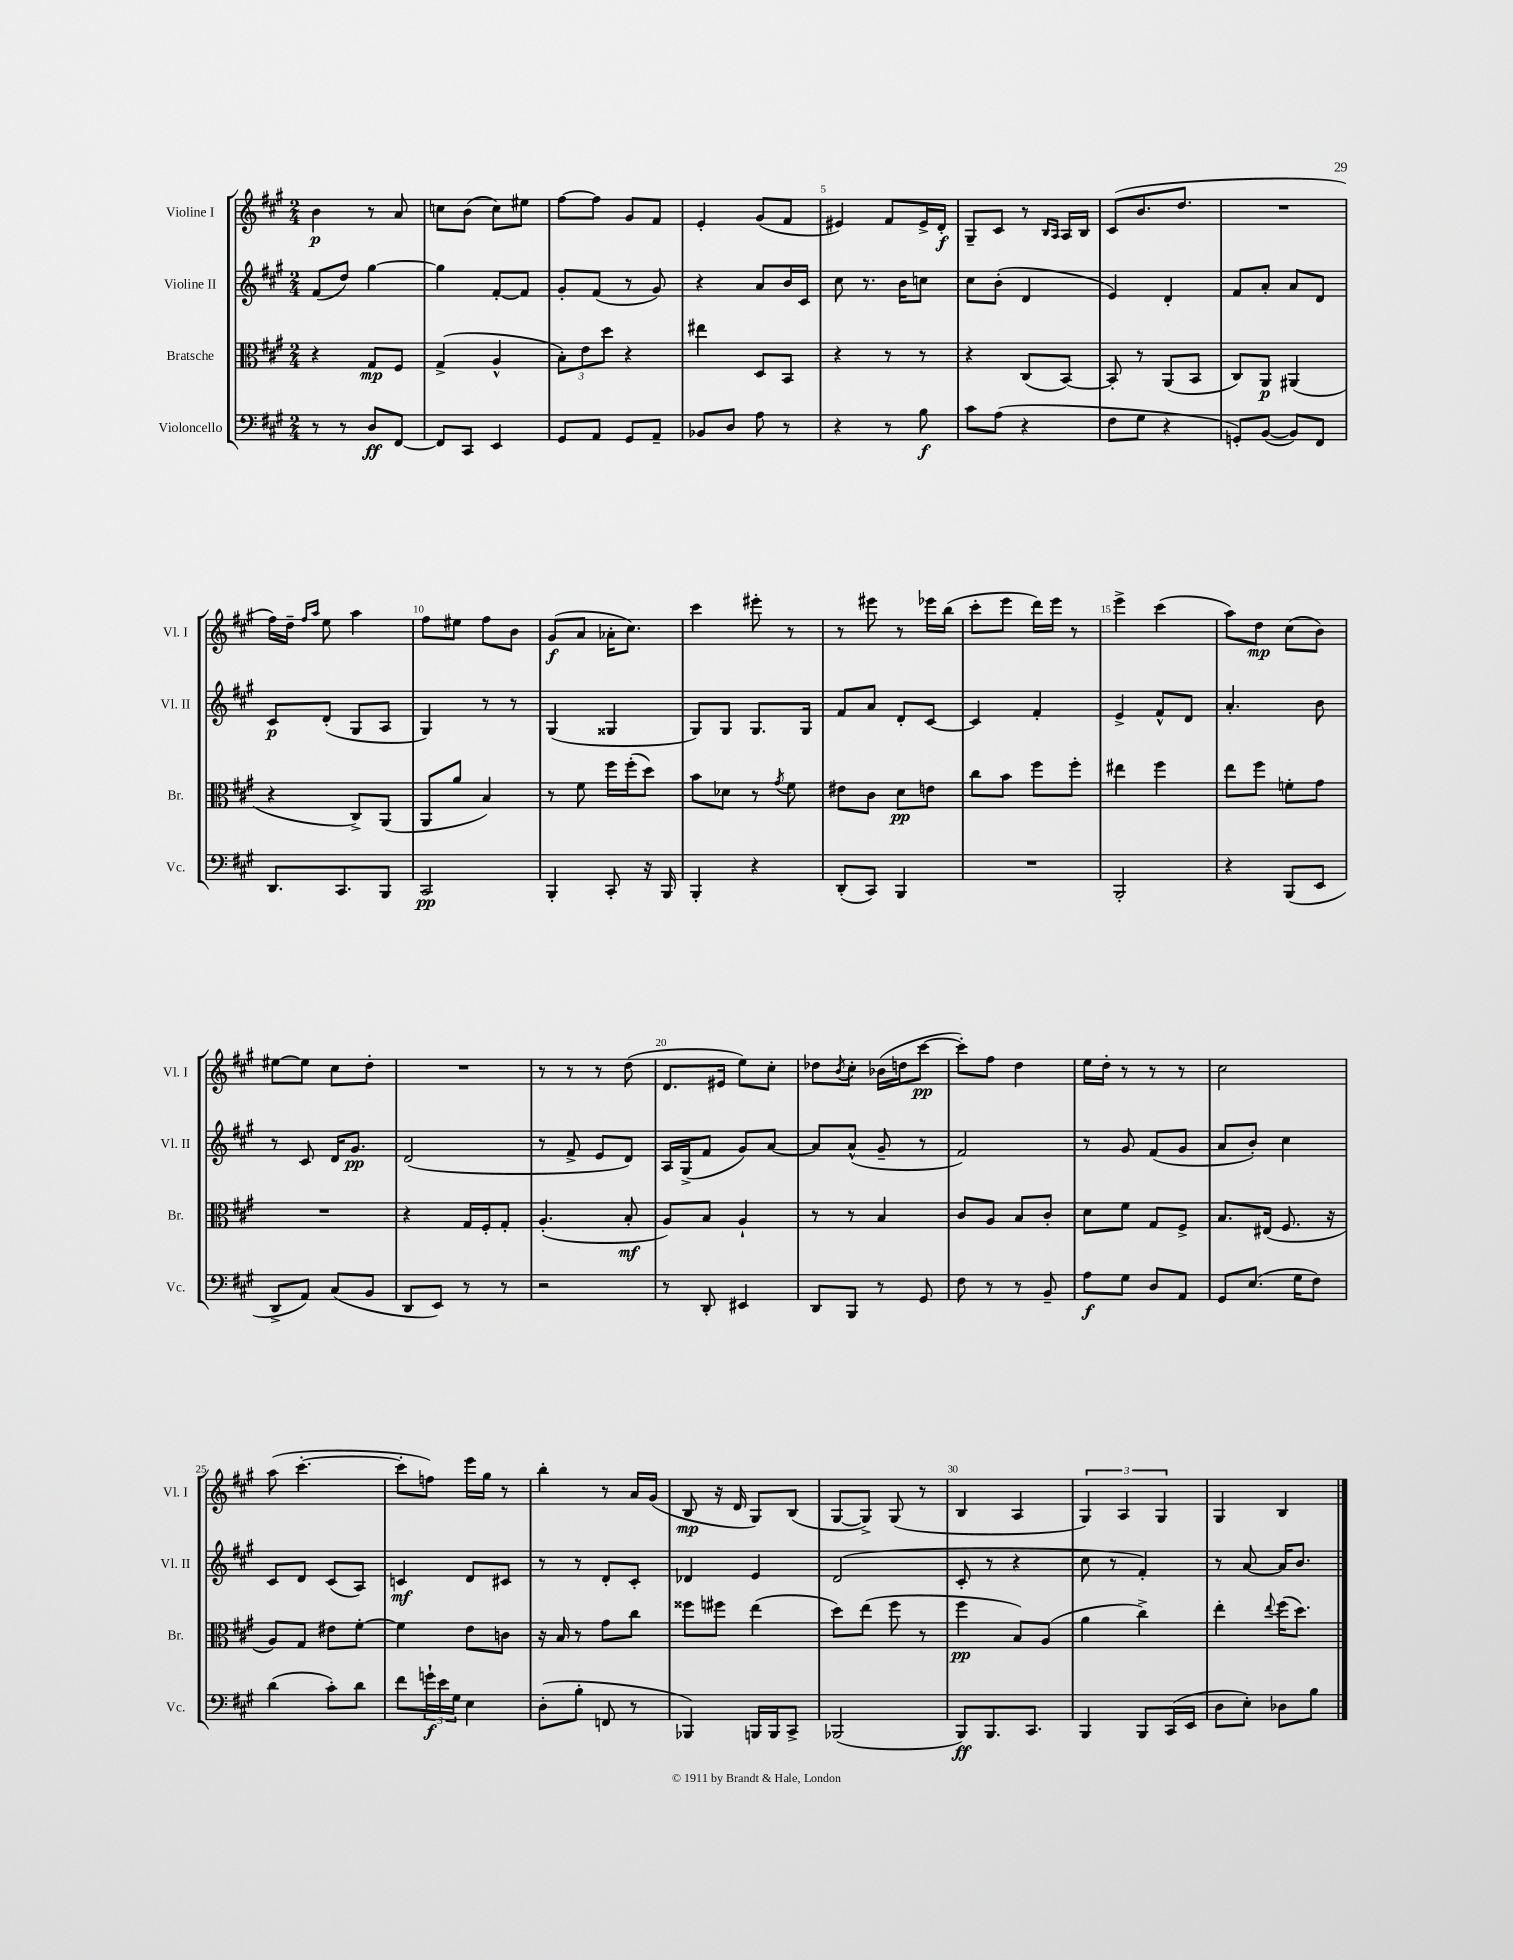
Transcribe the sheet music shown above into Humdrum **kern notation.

**kern	**dynam	**kern	**dynam	**kern	**dynam	**kern	**dynam
*part4	*part4	*part3	*part3	*part2	*part2	*part1	*part1
*staff4	*staff4	*staff3	*staff3	*staff2	*staff2	*staff1	*staff1
*I"Violoncello	*	*I"Bratsche	*	*I"Violine II	*	*I"Violine I	*
*I'Vc.	*	*I'Br.	*	*I'Vl. II	*	*I'Vl. I	*
*clefF4	*	*clefC3	*	*clefG2	*	*clefG2	*
*k[f#c#g#]	*	*k[f#c#g#]	*	*k[f#c#g#]	*	*k[f#c#g#]	*
*M2/4	*	*M2/4	*	*M2/4	*	*M2/4	*
=1	=1	=1	=1	=1	=1	=1	=1
8r	.	4r	.	(8f#/L	.	4b\	p
8r	.	.	.	8dd/J)	.	.	.
8D/L	ff	8G#/L	mp	[4gg#\	.	8r	.
[8FF#/J	.	8F#/J	.	.	.	8a/	.
=2	=2	=2	=2	=2	=2	=2	=2
8FF#/L]	.	(4G#^/	.	4gg#\]	.	8ccn\L	.
8CC#/J	.	.	.	.	.	(8b\J	.
4EE/	.	4A^^/	.	[8f#'/L	.	8cc\L)	.
.	.	.	.	8f#/J]	.	8ee#X\J	.
=3	=3	=3	=3	=3	=3	=3	=3
8GG#/L	.	12B'\L)	.	8g#'/L	.	[8ff#\L	.
.	.	12e\	.	.	.	.	.
8AA/J	.	.	.	(8f#/J	.	8ff#\J]	.
.	.	12dd\J	.	.	.	.	.
8GG#/L	.	4r	.	8r	.	8g#/L	.
8AA~/J	.	.	.	8g#/)	.	8f#/J	.
=4	=4	=4	=4	=4	=4	=4	=4
8BB-X/L	.	4ee#X\	.	4r	.	4e'/	.
8D/J	.	.	.	.	.	.	.
8A\	.	8D/L	.	8a/L	.	(8g#/L	.
8r	.	8BB/J	.	16b/L	.	8f#/J	.
.	.	.	.	16c#/JJ	.	.	.
=5	=5	=5	=5	=5	=5	=5	=5
4r	.	4r	.	8cc#\	.	4e#X/)	.
.	.	.	.	8.r	.	.	.
8r	.	8r	.	.	.	8f#/L	.
.	.	.	.	16b\KL	.	.	.
8B\	f	8r	.	8ccn\J	.	16e#^/L	.
.	.	.	.	.	.	16d'/JJ	f
=6	=6	=6	=6	=6	=6	=6	=6
8c#\L	.	4r	.	8cc#\L	.	8G#~/L	.
(8A\J	.	.	.	(8b'\J	.	8c#/J	.
4r	.	(8C#/L	.	4d/	.	8r	.
.	.	.	.	.	.	16qqB/LL	.
.	.	.	.	.	.	16qqA/JJ	.
.	.	[8BB/J)	.	.	.	16A/LL	.
.	.	.	.	.	.	16B/JJ	.
=7	=7	=7	=7	=7	=7	=7	=7
8F#\L	.	8BB'/]	.	4e/)	.	(8c#/L	.
8G#\J	.	8r	.	.	.	8.b/	.
4r	.	(8AA/L	.	4d'/	.	.	.
.	.	.	.	.	.	8.dd/J	.
.	.	8BB/J	.	.	.	.	.
=8	=8	=8	=8	=8	=8	=8	=8
8GGn'/L)	.	8C#/L)	.	8f#/L	.	2r	.
([8BB/J	.	8AA/J	p	8a'/J	.	.	.
8BB/L])	.	(4AA#X/	.	8a/L	.	.	.
8FF#/J	.	.	.	8d/J	.	.	.
!!LO:LB:g=z
=9	=9	=9	=9	=9	=9	=9	=9
8.DD/L	.	4r	.	8c#/L	p	16ff#\LL)	.
.	.	.	.	.	.	16dd~\JJ	.
.	.	.	.	.	.	16qqff#/LL	.
.	.	.	.	.	.	16qqaa/JJ	.
.	.	.	.	(8d'/J	.	8ee\	.
8.CC#/	.	.	.	.	.	.	.
.	.	8C#^/L)	.	8G#/L	.	4aa\	.
8BBB/J	.	(8AA/J	.	8A/J	.	.	.
=10	=10	=10	=10	=10	=10	=10	=10
2CC#/	pp	8AA/L	.	4G#/)	.	8ff#\L	.
.	.	8a/J	.	.	.	8ee#X\J	.
.	.	4B/)	.	8r	.	8ff#\L	.
.	.	.	.	8r	.	8b\J	.
=11	=11	=11	=11	=11	=11	=11	=11
4BBB'/	.	8r	.	(4G#/	.	(8g#/L	f
.	.	8f#\	.	.	.	8a/J	.
8CC#'/	.	16ff#\LL	.	4G##X/	.	16a-X'\KL	.
.	.	(16ff#'\J	.	.	.	8.cc#\J)	.
16r	.	8dd\J)	.	.	.	.	.
16BBB/	.	.	.	.	.	.	.
=12	=12	=12	=12	=12	=12	=12	=12
4BBB'/	.	8b\L	.	8G#/L)	.	4ccc#\	.
.	.	8d-X\J	.	8G#/J	.	.	.
4r	.	8r	.	8.G#/L	.	8eee#X'\	.
.	.	8qg#/	.	.	.	.	.
.	.	8f#\	.	.	.	8r	.
.	.	.	.	16G#/Jk	.	.	.
=13	=13	=13	=13	=13	=13	=13	=13
(8DD'/L	.	8e#X\L	.	8f#/L	.	8r	.
8CC#/J)	.	8c#\J	.	8a/J	.	8eee#X\	.
4BBB/	.	8d\L	pp	8d'/L	.	8r	.
.	.	8en\J	.	[8c#/J	.	16eee-X\LL	.
.	.	.	.	.	.	(16bb\JJ	.
=14	=14	=14	=14	=14	=14	=14	=14
2r	.	8cc#\L	.	4c#/]	.	8ccc#'\L	.
.	.	8b\J	.	.	.	8eee\J	.
.	.	8ff#\L	.	4f#'/	.	16ddd\LL)	.
.	.	.	.	.	.	16eee\JJ	.
.	.	8ff#'\J	.	.	.	8r	.
=15	=15	=15	=15	=15	=15	=15	=15
2BBB'/	.	4ee#X\	.	4e^/	.	4eee^\	.
.	.	4ff#\	.	8f#^^/L	.	(4ccc#\	.
.	.	.	.	8d/J	.	.	.
=16	=16	=16	=16	=16	=16	=16	=16
4r	.	8ee\L	.	4.a'/	.	8aa\L)	.
.	.	8ff#\J	.	.	.	8dd\J	mp
(8BBB/L	.	8fn'\L	.	.	.	(8cc#\L	.
8EE/J	.	8g#\J	.	8b\	.	8b\J)	.
!!LO:LB:g=z
=17	=17	=17	=17	=17	=17	=17	=17
8DD^/L	.	2r	.	8r	.	[8ee#X\L	.
8AA/J)	.	.	.	8c#/	.	8ee#\J]	.
(8C#/L	.	.	.	16d/KL	.	8cc#\L	.
.	.	.	.	8.g#/J	pp	.	.
8BB/J	.	.	.	.	.	8dd'\J	.
=18	=18	=18	=18	=18	=18	=18	=18
8DD/L	.	4r	.	(2d/	.	2r	.
8EE/J)	.	.	.	.	.	.	.
8r	.	16G#/LL	.	.	.	.	.
.	.	16F#'/J	.	.	.	.	.
8r	.	8G#'/J	.	.	.	.	.
=19	=19	=19	=19	=19	=19	=19	=19
2r	.	(4.A'/	.	8r	.	8r	.
.	.	.	.	8f#^/	.	8r	.
.	.	.	.	8e/L	.	8r	.
.	.	8B'/	mf	8d/J)	.	(8dd\	.
=20	=20	=20	=20	=20	=20	=20	=20
8r	.	8A/L)	.	16A/LL	.	8.d/L	.
.	.	.	.	(16G#^/J	.	.	.
8DD'/	.	8B/J	.	8f#/J	.	.	.
.	.	.	.	.	.	16e#X/Jk	.
4EE#X/	.	4A`/	.	8g#/L)	.	8ee\L)	.
.	.	.	.	[8a/J	.	8cc#'\J	.
=21	=21	=21	=21	=21	=21	=21	=21
8DD/L	.	8r	.	8a/L]	.	8dd-X\L	.
.	.	.	.	.	.	8qb/	.
8BBB/J	.	8r	.	(8a^^/J	.	8cc#'\J	.
8r	.	4B/	.	8g#~/	.	(16b-X\LL	.
.	.	.	.	.	.	16ddn\J	.
8GG#/	.	.	.	8r	.	[8ccc#\J	pp
=22	=22	=22	=22	=22	=22	=22	=22
8F#\	.	8c#/L	.	2f#/)	.	8ccc#'\L])	.
8r	.	8A/J	.	.	.	8ff#\J	.
8r	.	8B/L	.	.	.	4dd\	.
8BB~/	.	8c#'/J	.	.	.	.	.
=23	=23	=23	=23	=23	=23	=23	=23
8A\L	f	8d\L	.	8r	.	16ee\LL	.
.	.	.	.	.	.	16dd'\JJ	.
8G#\J	.	8f#\J	.	8g#/	.	8r	.
8D/L	.	8G#/L	.	(8f#/L	.	8r	.
8AA/J	.	8F#^/J	.	8g#/J	.	8r	.
=24	=24	=24	=24	=24	=24	=24	=24
8GG#/L	.	8.B/L	.	8a/L	.	2cc#\	.
(8.E/J	.	.	.	8b'/J)	.	.	.
.	.	(16E#X/Jk	.	.	.	.	.
.	.	8.F#/	.	4cc#\	.	.	.
16G#\KL	.	.	.	.	.	.	.
8F#\J)	.	.	.	.	.	.	.
.	.	16r	.	.	.	.	.
!!LO:LB:g=z
=25	=25	=25	=25	=25	=25	=25	=25
(4d\	.	8A/L)	.	8c#/L	.	(8aa\	.
.	.	8G#/J	.	8d/J	.	[4.ccc#'\	.
8c#'\L)	.	8e#X\L	.	(8c#/L	.	.	.
8d\J	.	[8f#'\J	.	8A/J)	.	.	.
=26	=26	=26	=26	=26	=26	=26	=26
8f#\L	.	4f#\]	.	4cn/	mf	8ccc#'\L]	.
24gn`\L	f	.	.	.	.	8ffn\J)	.
24e\	.	.	.	.	.	.	.
24G#\JJ	.	.	.	.	.	.	.
4E\	.	8e\L	.	8d/L	.	16eee\LL	.
.	.	.	.	.	.	16gg#\JJ	.
.	.	8cn\J	.	8c#X/J	.	8r	.
=27	=27	=27	=27	=27	=27	=27	=27
(8D'\L	.	16r	.	8r	.	4bb'\	.
.	.	16B/	.	.	.	.	.
8B'\J	.	8r	.	8r	.	.	.
8FFn/	.	8g#\L	.	8d'/L	.	8r	.
8r	.	8cc#\J	.	8c#'/J	.	16a/LL	.
.	.	.	.	.	.	(16g#/JJ	.
=28	=28	=28	=28	=28	=28	=28	=28
4BBB-X/)	.	8ff##X\L	.	4d-X/	.	8B/	mp
.	.	8ff#X\J	.	.	.	16r	.
.	.	.	.	.	.	16d/	.
16BBBn/LL	.	(4ee\	.	4e/	.	8G#/L)	.
16BBB/J	.	.	.	.	.	.	.
8CC#^/J	.	.	.	.	.	(8B/J	.
=29	=29	=29	=29	=29	=29	=29	=29
(2BBB-X/	.	8dd\L)	.	(2d/	.	[8G#/L	.
.	.	(8ee\J	.	.	.	8G#^/J])	.
.	.	8ff#\	.	.	.	(8G#/	.
.	.	8r	.	.	.	8r	.
=30	=30	=30	=30	=30	=30	=30	=30
8BBB/L)	ff	4ff#\	pp	8c#'/	.	4B/	.
8.BBB/	.	.	.	8r	.	.	.
.	.	8B/L)	.	4r	.	4A/	.
8.CC#/J	.	.	.	.	.	.	.
.	.	(8A/J	.	.	.	.	.
=31	=31	=31	=31	=31	=31	=31	=31
4BBB/	.	4a\	.	8cc#\	.	6G#/)	.
.	.	.	.	8r	.	.	.
.	.	.	.	.	.	6A/	.
8BBB/L	.	4cc#^\)	.	4f#'/)	.	.	.
.	.	.	.	.	.	6G#/	.
(16CC#/L	.	.	.	.	.	.	.
16EE/JJ	.	.	.	.	.	.	.
=32	=32	=32	=32	=32	=32	=32	=32
8D\L	.	4ee'\	.	8r	.	4G#/	.
8E'\J)	.	.	.	[8a/	.	.	.
.	.	8qqee/	.	.	.	.	.
8D-X\L	.	(16ff#\KL	.	16a/KL]	.	4B/	.
.	.	8.dd\J)	.	8.b/J	.	.	.
8B\J	.	.	.	.	.	.	.
==	==	==	==	==	==	==	==
*-	*-	*-	*-	*-	*-	*-	*-
